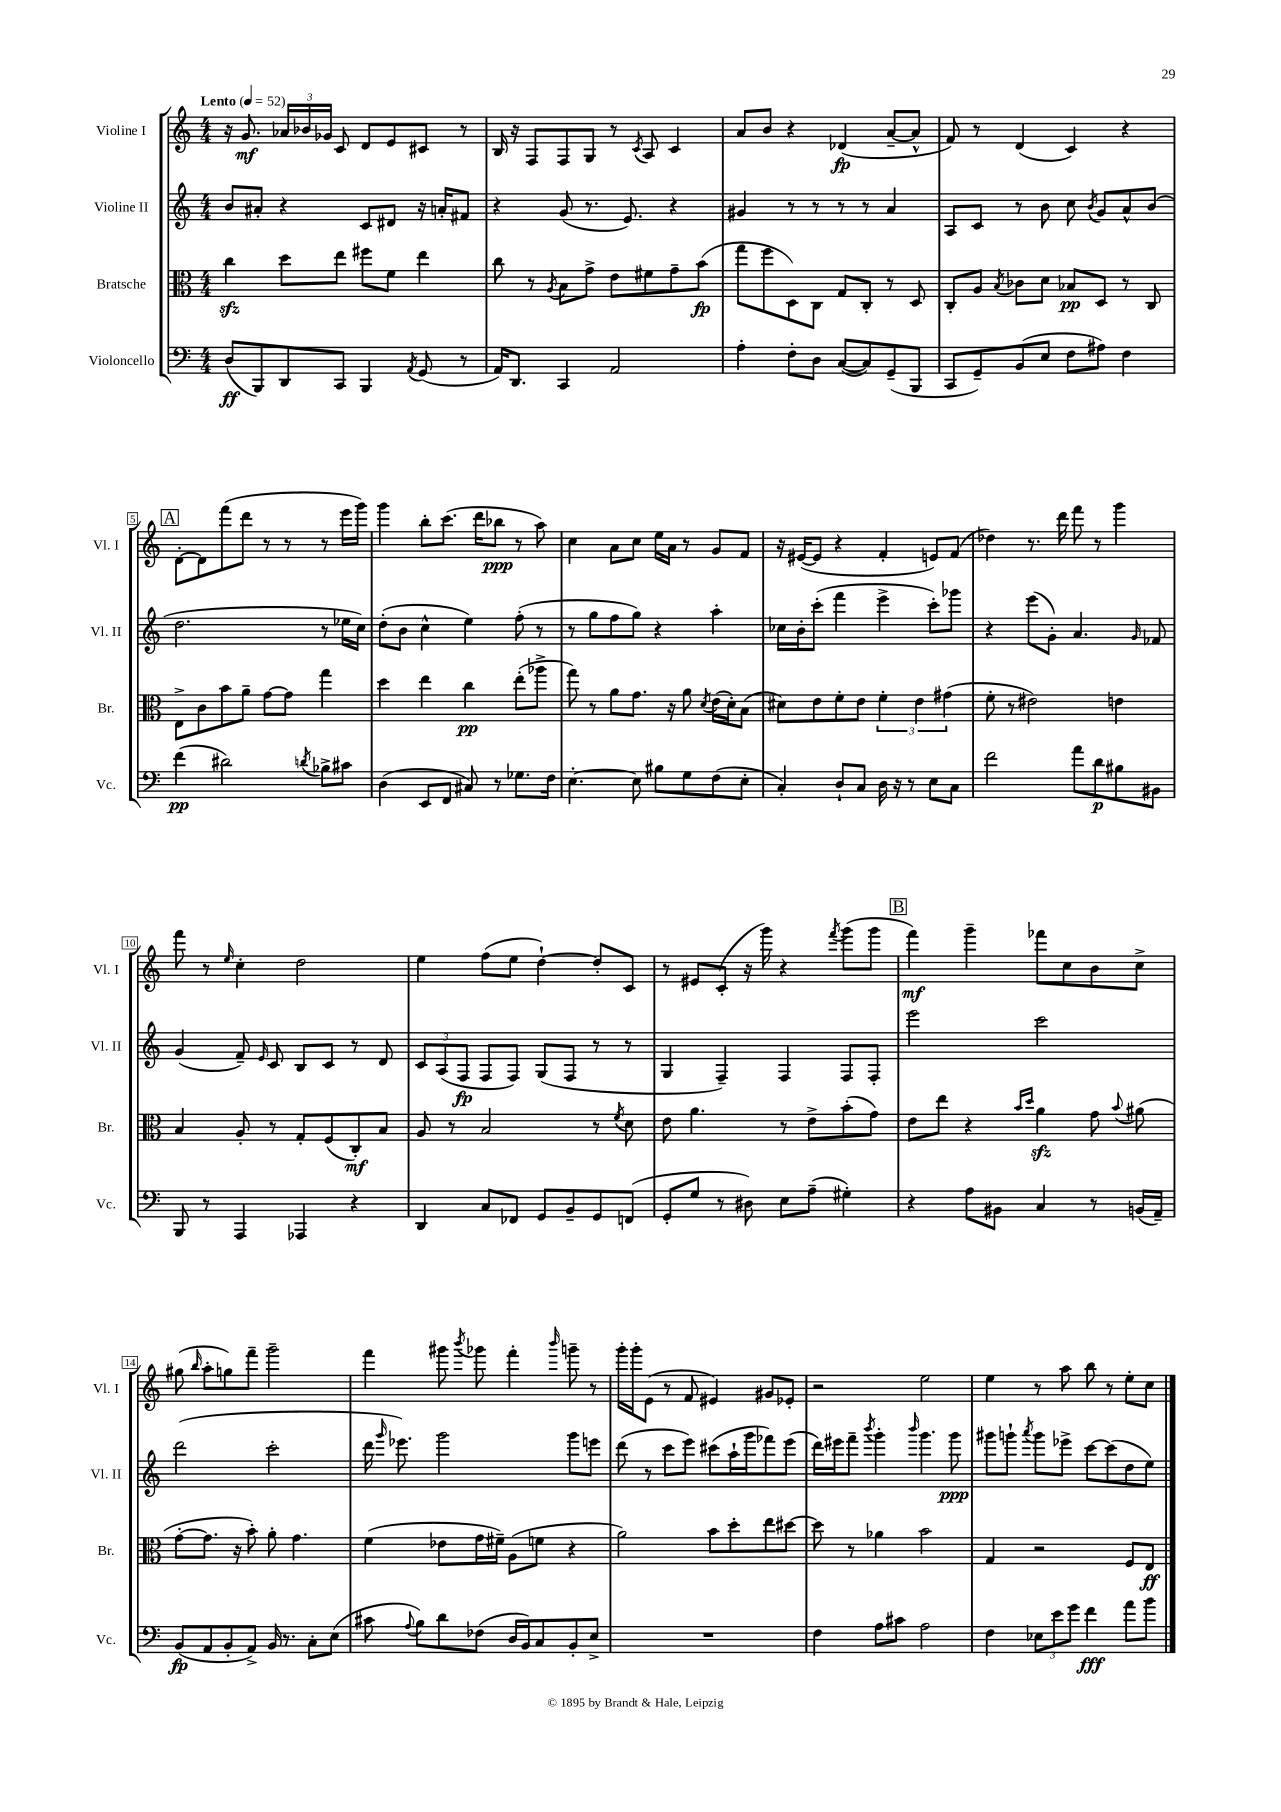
<<
\new StaffGroup <<
\new Staff = "s0" \with { instrumentName = "Violine I" shortInstrumentName = "Vl. I" } {
    \clef treble \key c \major \numericTimeSignature \time 4/4 \tempo "Lento" 4 = 52
    \autoBeamOff r16 g'8.\mf \tuplet 3/2 { aes'16[ bes'16 ges'16] } c'8 d'8[ e'8 cis'8] r8 |
    b16 r16 f8[ f8 g8] r8 \acciaccatura { c'8 } a8 c'4 |
    a'8[ b'8] r4 des'4\fp( a'8[~-- a'8]-^ |
    f'8) r8 d'4( c'4) r4 |
    \mark \markup { \box "A" } d'8[~-. d'8 f'''8( d'''8] r8 r8 r8 e'''16[ g'''16]) |
    g'''4 b''8[-. c'''8.]( d'''16[ bes''8]\ppp r8 a''8) |
    c''4 a'8[ c''8] e''16[ a'16] r8 g'8[ f'8] |
    r16 eis'16[~( eis'8] r4 f'4-. e'8[) f'8]( |
    des''4) r8. d'''16 f'''8 r8 g'''4 |
    f'''8 r8 \grace { e''16 } c''4-. d''2 |
    e''4 f''8[( e''8] d''4~-!) d''8[-. c'8] |
    r8 eis'8[ c'8]-.( r16 g'''16) r4 \acciaccatura { f'''8 } g'''8[( g'''8] |
    \mark \markup { \box "B" } f'''4\mf) g'''4-- fes'''8[ c''8 b'8 c''8]-> |
    gis''8( \grace { b''16 } a''8[-. g''8) f'''8]-- g'''2-- |
    f'''4 gis'''8 \acciaccatura { b'''8 } ges'''8 f'''4-. \grace { b'''16 } g'''8-- r8 |
    g'''16[-. g'''16-. e'8]( r8 f'8 eis'4) gis'8[ ees'8]-. |
    r2 e''2 |
    e''4 r8 a''8 b''8 r8 e''8[-. c''8] \bar "|." |
}
\new Staff = "s1" \with { instrumentName = "Violine II" shortInstrumentName = "Vl. II" } {
    \clef treble \key c \major \numericTimeSignature \time 4/4
    \autoBeamOff b'8[ ais'8]-. r4 c'8[ dis'8] r16 a'16[-. fis'8] |
    r4 g'8( r8. e'8.) r4 |
    gis'4 r8 r8 r8 r8 a'4 |
    a8[ c'8] r8 b'8 c''8 \acciaccatura { b'8 } g'8[ a'8-^ b'8]( |
    \mark \markup { \box "A" } d''2. r8 ees''16[ c''16]) |
    d''8[-.( b'8] c''4-^ e''4) f''8-.( r8 |
    r8 g''8[ f''8 g''8]) r4 a''4-. |
    ces''16[ b'16-. c'''8]-.( f'''4 e'''4-> c'''8[-.) ges'''8] |
    r4 e'''8[( g'8]-.) a'4. \grace { g'16 } fes'8 |
    g'4( f'8--) \grace { e'16 } c'8 b8[ c'8] r8 d'8 |
    \tuplet 3/2 { c'8[ a8( f8]\fp } f8[ f8]) g8[( f8] r8 r8 |
    g4 f4--) f4 f8[ f8]-. |
    \mark \markup { \box "B" } e'''2 c'''2 |
    d'''2( c'''2-. |
    d'''16 \grace { g'''16 } ees'''8.) g'''2 g'''8[ e'''8] |
    d'''8( r8 c'''8[ e'''8]) cis'''8[( a''16-! g'''16 fes'''8) e'''8]( |
    d'''16[) eis'''16 f'''8]-- \acciaccatura { b'''8 } g'''4-. \grace { b'''16 } g'''4. g'''8\ppp |
    gis'''8[ g'''8]-! \acciaccatura { a'''8 } g'''8[ ees'''8]-> c'''8[~ c'''8( d''8 e''8]) \bar "|." |
}
\new Staff = "s2" \with { instrumentName = "Bratsche" shortInstrumentName = "Br." } {
    \clef alto \key c \major \numericTimeSignature \time 4/4
    \autoBeamOff c''4\sfz d''8[ e''8] fis''8[ f'8] e''4 |
    c''8 r8 \acciaccatura { a8 } b8[ g'8]-> e'8[ fis'8 g'8-- b'8]\fp( |
    g''8[ f''8 d8) c8] g8[ c8]-. r8 d8 |
    c8[-. a8] \acciaccatura { b8 } ces'8[ d'8] bes8[\pp d8] r8 c8 |
    \mark \markup { \box "A" } e8[-> c'8 b'8 a'8]-- g'8[~ g'8] g''4 |
    d''4 e''4 c''4\pp e''8[-.( aes''8]-> |
    g''8) r8 a'8[ g'8.] r16 a'8 \acciaccatura { d'8 } e'16[( d'16-.) b8]( |
    dis'8[) e'8 f'8-. e'8] \tuplet 3/2 { f'4-. e'4 gis'4( } |
    f'8-. r8 eis'2) e'4 |
    b4 a8-. r8 g8[-. f8( c8-.\mf) b8] |
    a8 r8 b2 r8 \acciaccatura { f'8 } d'8 |
    e'8 a'4. r8 e'8[-> b'8-.( g'8]) |
    \mark \markup { \box "B" } e'8[ e''8] r4 \grace { b'16[ d''16] } a'4\sfz g'8 \appoggiatura { b'8 } ais'8( |
    g'8[~-. g'8.] r16 b'8-.) a'8-. g'4. |
    f'4( ees'8[ g'16 fis'16]--) a8[( f'8] r4 |
    a'2) b'8[ d''8-. e''8 dis''8]~ |
    dis''8 r8 aes'4 b'2 |
    g4 r2 f8[ e8]\ff \bar "|." |
}
\new Staff = "s3" \with { instrumentName = "Violoncello" shortInstrumentName = "Vc." } {
    \clef bass \key c \major \numericTimeSignature \time 4/4
    \autoBeamOff d8[\ff( b,,8) d,8 c,8] b,,4 \acciaccatura { a,8 } g,8( r8 |
    a,16[) d,8.] c,4 a,2 |
    a4-. f8[-. d8] c8[~( c8) g,8--( b,,8] |
    c,8[ g,8--) b,8( e8] f8[ ais8]) f4 |
    \mark \markup { \box "A" } f'4\pp( dis'2) \acciaccatura { d'8 } bes8[-> cis'8] |
    d4( e,8[ f,8] cis8) r8 ges8.[ f16] |
    e4.~-. e8 bis8[ g8 f8( e8]-. |
    c4-.) d8[-! c8] d16 r16 r8 e8[ c8] |
    f'2 a'8[ d'8\p bis8 bis,8] |
    b,,8 r8 a,,4 aes,,4 r4 |
    d,4 c8[ fes,8] g,8[ b,8-- g,8 f,8]( |
    g,8[-. g8] r8 dis8) e8[ a8]--( gis4-.) |
    \mark \markup { \box "B" } r4 a8[ bis,8] c4 r8 b,16[( a,16]--) |
    b,8[\fp( a,8 b,8-. a,8]->) b,16 r8. c8[-. e8]( |
    cis'8 \appoggiatura { a8 } b8[) d'8 fes8]( d16[ b,16) c8 b,8-. e8]-> |
    R1 |
    f4 a8[ cis'8] a2 |
    f4 \tuplet 3/2 { ees8[ e'8 g'8] } f'4\fff a'8[ b'8] \bar "|." |
}
>>
>>
\layout { \context { \Score \override BarNumber.stencil = #(make-stencil-boxer 0.1 0.3 ly:text-interface::print) } }
